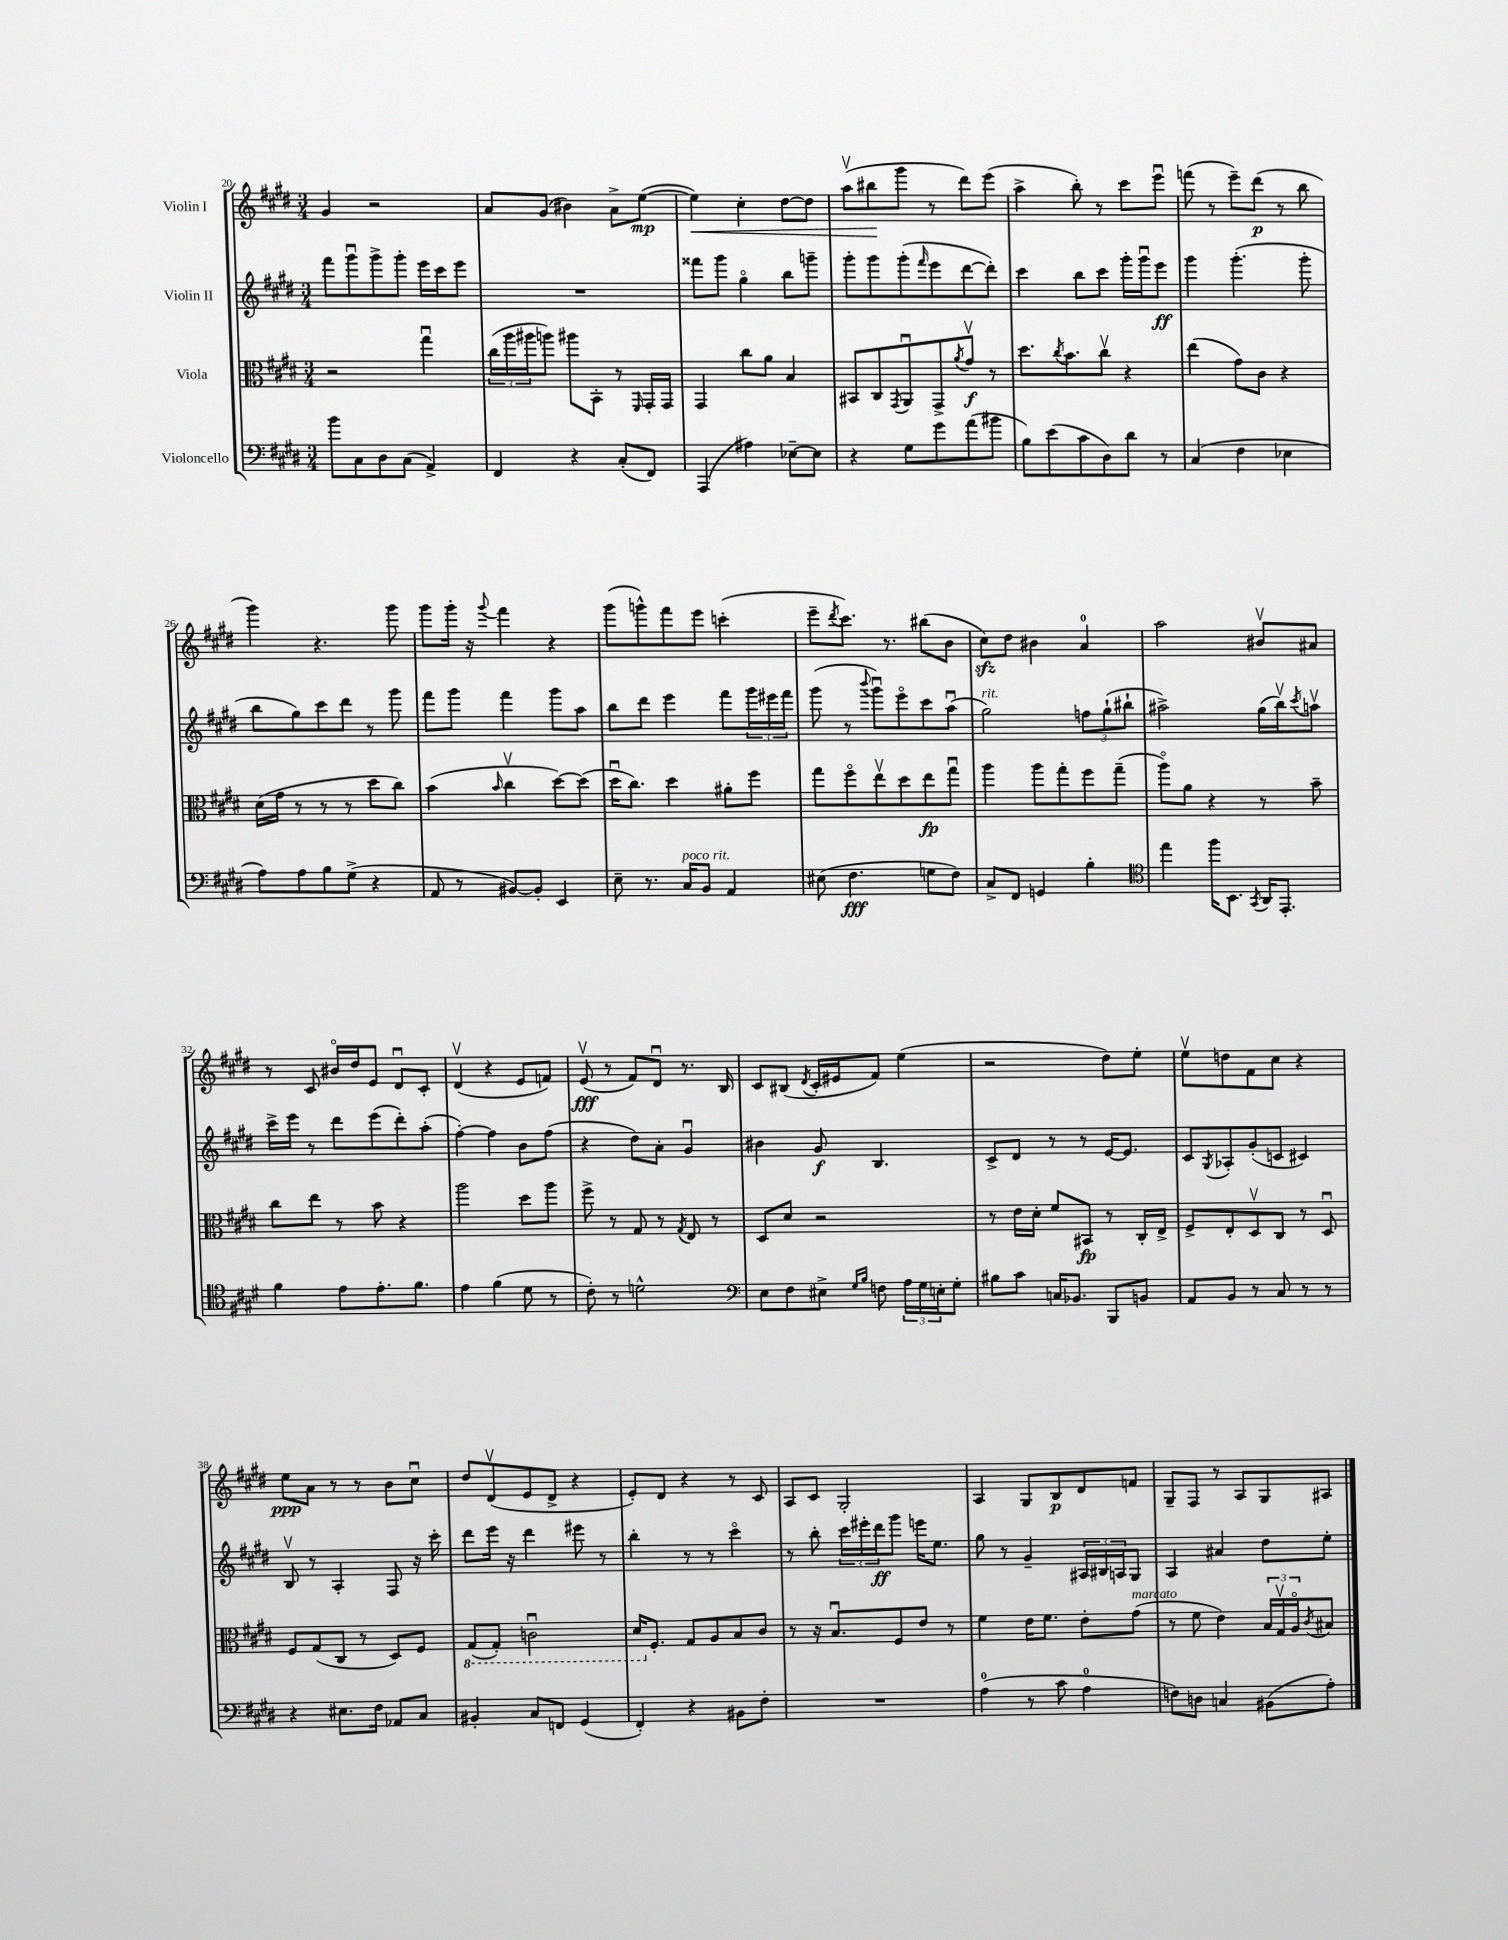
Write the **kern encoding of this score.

**kern	**dynam	**kern	**dynam	**kern	**dynam	**kern	**dynam
*part4	*part4	*part3	*part3	*part2	*part2	*part1	*part1
*staff4	*staff4	*staff3	*staff3	*staff2	*staff2	*staff1	*staff1
*I"Violoncello	*	*I"Viola	*	*I"Violin II	*	*I"Violin I	*
*clefF4	*	*clefC3	*	*clefG2	*	*clefG2	*
*k[f#c#g#d#]	*	*k[f#c#g#d#]	*	*k[f#c#g#d#]	*	*k[f#c#g#d#]	*
*M3/4	*	*M3/4	*	*M3/4	*	*M3/4	*
=20	=20	=20	=20	=20	=20	=20	=20
8b\L	.	2r	.	8fff#\L	.	4g#/	.
8C#\	.	.	.	8ggg#u\	.	.	.
8D#\	.	.	.	8ggg#^\	.	2r	.
(8C#\J	.	.	.	8ggg#'\J	.	.	.
4AA^/)	.	4gg#u\	.	16eee\LL	.	.	.
.	.	.	.	16ccc#\J	.	.	.
.	.	.	.	8eee\J	.	.	.
=21	=21	=21	=21	=21	=21	=21	=21
4FF#/	.	(24cc#\LL	.	2.r	.	8a/L	.
.	.	24aa\	.	.	.	.	.
.	.	24aa#X\J	.	.	.	.	.
.	.	8aan\J)	.	.	.	(8g#/J	.
4r	.	8aa#X\L	.	.	.	4b#X\)	.
.	.	8BB'\J	.	.	.	.	.
(8C#'/L	.	8r	.	.	.	8a^\L	.
.	.	16qqFF#/	.	.	.	.	.
8FF#/J)	.	16GG#'/LL	.	.	.	([8ee\J	mp
.	.	16GG#/JJ	.	.	.	.	.
=22	=22	=22	=22	=22	=22	=22	=22
!	!	!	!	!	!	!	!LO:HP:b
(4AAA/	.	4GG#/	.	8fff##X\L	.	4ee\])	<
.	.	.	.	8ggg#\J	.	.	.
4A#X\)	.	8cc#\L	.	4gg#\	.	4cc#'\	.
.	.	8a\J	.	.	.	.	.
[8E-X~\L	.	4B/	.	8bb\L	.	[8dd#\L	.
8E-\J]	.	.	.	8gggn~\J	.	8dd#\J]	.
=23	=23	=23	=23	=23	=23	=23	=23
4r	.	8BB#X/L	.	8ggg#'\L	.	(8aav\L	.
.	.	8C#/	.	8ggg#\	.	8bb#X\	.
.	.	8qGG#/	.	.	.	.	.
8G#\L	.	8AAu/	.	(8ggg#'\	.	8ggg#\J	[
.	.	.	.	16qqfff#/	.	.	.
8g#\	.	8GG#^/	.	8eee\	.	8r	.
.	.	8qa/	.	.	.	.	.
(8a\	.	8g#v/J	f	[8ddd#\	.	8ddd#\L)	.
8b#X\J	.	8r	.	8ddd#'\J])	.	(8eee\J	.
=24	=24	=24	=24	=24	=24	=24	=24
8B\L)	.	8.dd#\L	.	4ccc#\	.	4aa^\	.
(8e\	.	.	.	.	.	.	.
.	.	8qcc#/	.	.	.	.	.
.	.	8.b\	.	.	.	.	.
8c#\	.	.	.	8bb\L	.	8bb'\)	.
8D#\)	.	8cc#v\J	.	8ccc#\J	.	8r	.
8d#\J	.	4r	.	16ggg#'\LL	.	8ccc#\L	.
.	.	.	.	16ggg#u\J	.	.	.
8r	.	.	.	8eee\J	ff	8eeeu\J	.
=25	=25	=25	=25	=25	=25	=25	=25
(4C#/	.	(4ee\	.	4ggg#\	.	(8fffn\	.
.	.	.	.	.	.	8r	.
4F#\	.	8g#\L)	.	(4.ggg#'\	.	8eee~\L)	.
.	.	8c#\J	.	.	.	(8ddd#\J	p
4E-X\	.	4r	.	.	.	8r	.
.	.	.	.	8ggg#'\	.	8bb\	.
!!LO:LB:g=z
=26	=26	=26	=26	=26	=26	=26	=26
8A\L)	.	(16d#\LL	.	8bb\L	.	4ggg#\)	.
.	.	16g#\JJ	.	.	.	.	.
8A\	.	8r	.	8gg#\)	.	.	.
8B\	.	8r	.	8ccc#\	.	4.r	.
(8G#^\J	.	8r	.	8ddd#\J	.	.	.
4r	.	8dd#\L	.	8r	.	.	.
.	.	8cc#\J)	.	8ggg#\	.	8ggg#\	.
=27	=27	=27	=27	=27	=27	=27	=27
8AA/	.	(4b\	.	8fff#\L	.	8ggg#\L	.
8r	.	.	.	8ggg#\J	.	16ggg#'\Jk	.
.	.	.	.	.	.	16r	.
.	.	16qqb/	.	.	.	8qqggg#/	.
[8BB#X/L)	.	4cc#v\	.	4fff#\	.	4fff#\	.
8BB#'/J]	.	.	.	.	.	.	.
4EE/	.	[8dd#\L)	.	8ggg#\L	.	4r	.
.	.	(8dd#\J]	.	8aa\J	.	.	.
=28	=28	=28	=28	=28	=28	=28	=28
8E~\	.	16dd#u\KL	.	8bb\L	.	(8ggg#\L	.
.	.	8.cc#\J)	.	.	.	.	.
8.r	.	.	.	8ddd#\J	.	8gggn^^\)	.
.	.	4dd#\	.	4eee\	.	8fff#\	.
!LO:TX:a:i:t=poco rit.	!	!	!	!	!	!	!
16C#/KL	.	.	.	.	.	.	.
8BB/J	.	.	.	.	.	8eee\J	.
4AA/	.	8a#X'\L	.	8fff#\L	.	(4cccn'\	.
.	.	8ff#\J	.	24ggg#\L	.	.	.
.	.	.	.	24eee#X\	.	.	.
.	.	.	.	24fff#\JJ	.	.	.
=29	=29	=29	=29	=29	=29	=29	=29
(8E#X\	.	8gg#\L	.	(8ggg#\	.	8eee~\L	.
.	.	.	.	.	.	8qddd#/	.
4.F#\	fff	8ff#\	.	8r	.	8.ccc#\J)	.
.	.	.	.	8qqbbb/	.	.	.
.	.	8eev\	.	8ggg#u\L)	.	.	.
.	.	.	.	.	.	8.r	.
.	.	8dd#\	.	8eee\	.	.	.
8Gn\L	.	8ee\	fp	8ccc#\	.	(8bb#X\L	.
8F#\J)	.	8gg#u\J	.	(8aau\J	.	8b\J	.
=30	=30	=30	=30	=30	=30	=30	=30
!	!	!	!	!LO:TX:a:i:t=rit.	!	!	!
8C#^/L	.	4aa\	.	2gg#\)	.	8cc#zz\L)	.
8FF#/J	.	.	.	.	.	8dd#\J	.
4GGn/	.	8aa\L	.	.	.	4b#X\	.
.	.	8gg#'\	.	.	.	.	.
4B'\	.	8ff#\	.	12ffn\L	.	4a/	.
.	.	.	.	(12gg#`\	.	.	.
.	.	(8gg#~\J	.	.	.	.	.
.	.	.	.	12bb#X`\J	.	.	.
=31	=31	=31	=31	=31	=31	=31	=31
*clefC4	*	*	*	*	*	*	*
4ee\	.	8aa\L)	.	2aa#X^\)	.	2aa\	.
.	.	8a\J	.	.	.	.	.
16ff#\KL	.	4r	.	.	.	.	.
8.BB\J	.	.	.	.	.	.	.
8qGG#/	.	.	.	.	.	.	.
16AA/KL	.	8r	.	(16gg#\LL	.	8b#Xv/L	.
8.EE'/J	.	.	.	16bbv\J)	.	.	.
.	.	.	.	8qccc#/	.	.	.
.	.	8b~\	.	8aanv\J	.	8a#X/J	.
!!LO:LB:g=z
=32	=32	=32	=32	=32	=32	=32	=32
4f#\	.	8cc#\L	.	16ccc#^\LL	.	8r	.
.	.	.	.	16eee\JJ	.	.	.
.	.	8ee\J	.	8r	.	8c#/	.
8e\L	.	8r	.	8ddd#\L	.	16b#X/LL	.
.	.	.	.	.	.	16dd#/J	.
8.e'\	.	8b\	.	(8eee\	.	8e/J	.
.	.	4r	.	8ddd#'\)	.	8d#u/L	.
8.f#\J	.	.	.	.	.	.	.
.	.	.	.	(8aa'\J	.	8c#'/J	.
=33	=33	=33	=33	=33	=33	=33	=33
4e\	.	2aa\	.	[4ff#'\)	.	(4d#v/	.
(4f#\	.	.	.	4ff#\]	.	4r	.
8d#\	.	8dd#\L	.	8b\L	.	8e/L	.
8r	.	8aa\J	.	(8ff#\J	.	8fn/J)	.
=34	=34	=34	=34	=34	=34	=34	=34
8c#'\)	.	8ff#^\	.	4r	.	(8ev/	fff
8r	.	8r	.	.	.	8r	.
2dn^^\	.	8G#/	.	8dd#\L)	.	8f#/L)	.
.	.	8r	.	8a'\J	.	8d#u/J	.
.	.	8qG#/	.	.	.	.	.
.	.	8E/	.	4g#u/	.	8.r	.
.	.	8r	.	.	.	.	.
.	.	.	.	.	.	16B/	.
=35	=35	=35	=35	=35	=35	=35	=35
*clefF4	*	*	*	*	*	*	*
8E\L	.	8D#/L	.	4b#X\	.	8c#/L	.
8F#\	.	8d#/J	.	.	.	(8B#X/J	.
.	.	.	.	.	.	8qd#/	.
8E#X^\J	.	2r	.	8g#/	f	16c#'/LL	.
.	.	.	.	.	.	16e#X/J	.
16qqG#/LL	.	.	.	.	.	.	.
16qqB/JJ	.	.	.	.	.	.	.
8Fn\	.	.	.	4.B/	.	8f#/J)	.
24A\LL	.	.	.	.	.	(4ee\	.
24G#\	.	.	.	.	.	.	.
24En'\J	.	.	.	.	.	.	.
8G#'\J	.	.	.	.	.	.	.
=36	=36	=36	=36	=36	=36	=36	=36
8B#X\L	.	8r	.	8c#^/L	.	2r	.
8c#\J	.	16e\LL	.	8d#/J	.	.	.
.	.	16d#'\JJ	.	.	.	.	.
16Cn/KL	.	8f#/L	.	8r	.	.	.
8.BB-X/J	.	.	.	.	.	.	.
.	.	8BB#X/J	fp	8r	.	.	.
8BBB/L	.	8r	.	[16e/KL	.	8dd#\L)	.
.	.	.	.	8.e/J]	.	.	.
8BBn/J	.	16C#'/LL	.	.	.	8ee'\J	.
.	.	16E^/JJ	.	.	.	.	.
=37	=37	=37	=37	=37	=37	=37	=37
8AA/L	.	8F#^/L	.	8c#/L	.	8eev\L	.
.	.	.	.	8qG#/	.	.	.
8BB/J	.	8E'/	.	8A-X'/	.	8ddn\	.
8r	.	8D#v/	.	(8g#'/	.	8f#\	.
8C#/	.	8C#/J	.	8cn/J	.	8cc#\J	.
8r	.	8r	.	4c#X/)	.	4r	.
8r	.	8D#u/	.	.	.	.	.
!!LO:LB:g=z
=38	=38	=38	=38	=38	=38	=38	=38
4r	.	8F#/L	.	8Bv/	.	8ee\L	ppp
.	.	(8G#/	.	8r	.	8a\J	.
8.E#X\L	.	8C#/J	.	4A'/	.	8r	.
.	.	8r	.	.	.	8r	.
16F#\Jk	.	.	.	.	.	.	.
8AA-X/L	.	8D#/L)	.	8F#/	.	8b\L	.
8C#/J	.	8F#/J	.	16r	.	8cc#u\J	.
.	.	.	.	16ccc#'\	.	.	.
=39	=39	=39	=39	=39	=39	=39	=39
*	*	*8ba	*	*	*	*	*
4BB#X'/	.	(8GG#/L	.	8ddd#\L	.	8dd#/L	.
.	.	8GG#'/J)	.	16eee\Jk	.	(8d#v/	.
.	.	.	.	16r	.	.	.
8C#/L	.	2Cnu\	.	4ddd#\	.	8e/	.
8FFn/J	.	.	.	.	.	8d#^/J	.
(4GG#/	.	.	.	8eee#X\	.	4r	.
.	.	.	.	8r	.	.	.
=40	=40	=40	=40	=40	=40	=40	=40
4FF#'/)	.	16D#/KL	.	4bb'\	.	8e'/L)	.
*	*	*X8ba	*	*	*	*	*
.	.	8.F#'/J	.	.	.	.	.
.	.	.	.	.	.	8d#/J	.
4r	.	8G#/L	.	8r	.	4r	.
.	.	8A/	.	8r	.	.	.
8BB#X\L	.	8B/	.	4ccc#\	.	8r	.
8F#'\J	.	8c#/J	.	.	.	8c#/	.
=41	=41	=41	=41	=41	=41	=41	=41
2.r	.	8r	.	8r	.	8A/L	.
.	.	16r	.	8bb'\	.	8c#/J	.
.	.	8.Bu/L	.	.	.	.	.
.	.	.	.	24ccc#\LL	.	2G#'/	.
.	.	.	.	24eee#X'\	.	.	.
.	.	.	.	24ddd#\J	ff	.	.
.	.	8F#/	.	8ggg#\J	.	.	.
.	.	8e/J	.	16eeen\KL	.	.	.
.	.	.	.	8.ee\J	.	.	.
.	.	8r	.	.	.	.	.
=42	=42	=42	=42	=42	=42	=42	=42
(4A\	.	4f#\	.	8gg#\	.	4A/	.
.	.	.	.	8r	.	.	.
8r	.	16e\KL	.	4g#~/	.	8G#/L	.
.	.	8.f#\J	.	.	.	.	.
8c#\	.	.	.	.	.	8B/	p
4A\	.	8e'\L	.	24A#X/LL	.	8d#/	.
.	.	.	.	24B#X/	.	.	.
.	.	.	.	24An/J	.	.	.
!	!	!LO:TX:a:i:t=marcato	!	!	!	!	!
.	.	(8g#\J	.	8G#/J	.	8fn/J	.
=43	=43	=43	=43	=43	=43	=43	=43
8Fn\L)	.	8r	.	4A/	.	8G#~/L	.
8Dn\J	.	8f#\	.	.	.	8F#/J	.
4Cn/	.	4e\)	.	4a#X/	.	8r	.
.	.	.	.	.	.	8A/L	.
(8BB#X\L	.	24B/LL	.	8dd#\L	.	8G#/	.
.	.	24G#v/	.	.	.	.	.
.	.	24A/J	.	.	.	.	.
.	.	8qc#/	.	.	.	.	.
8A'\J)	.	8B#X/J	.	8ee'\J	.	8A#X/J	.
==	==	==	==	==	==	==	==
*-	*-	*-	*-	*-	*-	*-	*-
